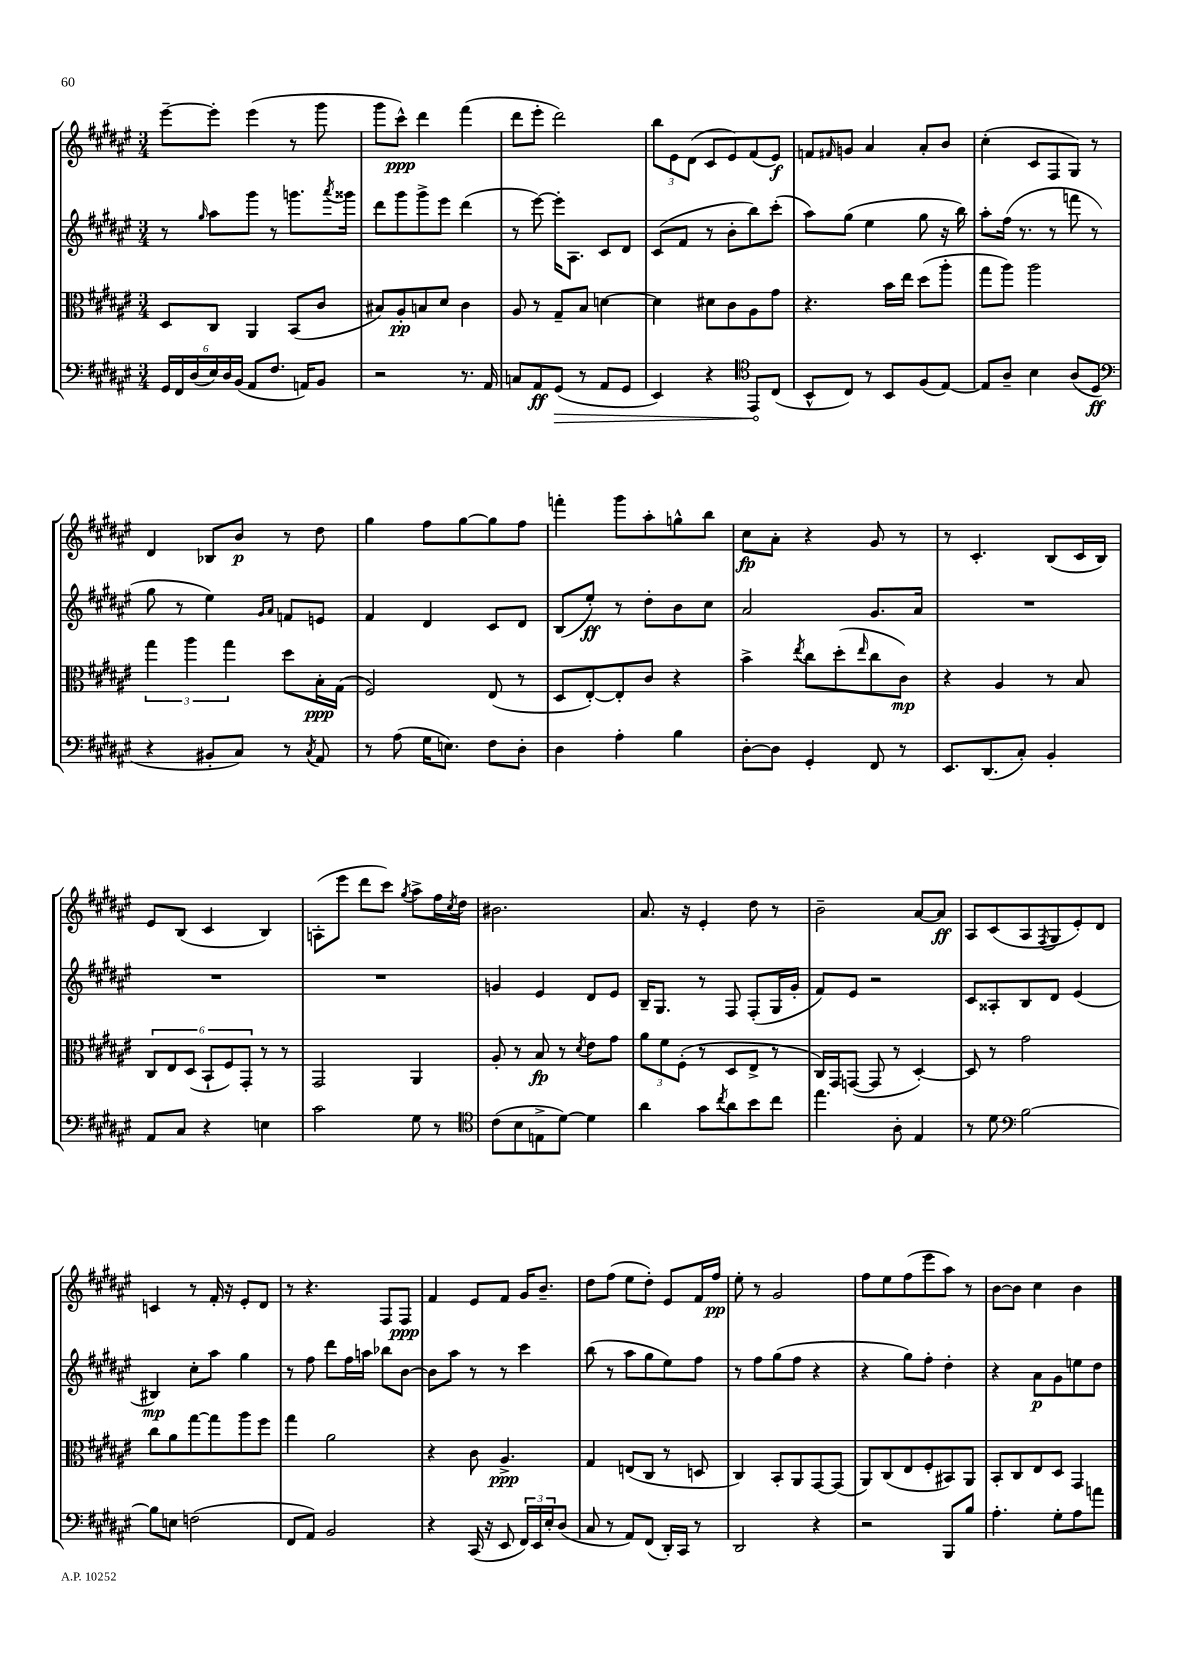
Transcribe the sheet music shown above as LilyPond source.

<<
\new StaffGroup <<
\new Staff = "s0" {
    \clef treble \key fis \major \numericTimeSignature \time 3/4
    eis'''8~-- eis'''8-. eis'''4( r8 gis'''8 |
    gis'''8 cis'''8-^\ppp) dis'''4 fis'''4( |
    dis'''8 eis'''8-. dis'''2) |
    \tuplet 3/2 { b''8 eis'8 dis'8( } cis'8 eis'8) fis'8( eis'8\f) |
    f'8 \grace { fis'16 } g'8 ais'4 ais'8-. b'8 |
    cis''4-.( cis'8 fis8 gis8) r8 |
    dis'4 bes8 b'8\p r8 dis''8 |
    gis''4 fis''8 gis''8~ gis''8 fis''8 |
    f'''4-. gis'''8 ais''8-. g''8-^ b''8 |
    cis''8\fp ais'8-. r4 gis'8 r8 |
    r8 cis'4.-. b8( cis'16 b16) |
    eis'8 b8( cis'4 b4) |
    a8-.( eis'''8 dis'''8 cis'''8) \acciaccatura { gis''8 } ais''8-> fis''16 \acciaccatura { cis''8 } dis''16 |
    bis'2. |
    ais'8. r16 eis'4-. dis''8 r8 |
    b'2-- ais'8~ ais'8\ff |
    ais8 cis'8( ais8 \acciaccatura { fis8 } gis8 eis'8-.) dis'8 |
    c'4 r8 fis'16-. r16 eis'8-. dis'8 |
    r8 r4. fis8 fis8\ppp |
    fis'4 eis'8 fis'8 gis'16 b'8.-- |
    dis''8 fis''8( eis''8 dis''8-.) eis'8 fis'16 fis''16\pp |
    eis''8-. r8 gis'2 |
    fis''8 eis''8 fis''8( eis'''8 ais''8) r8 |
    b'8~ b'8 cis''4 b'4 \bar "|." |
}
\new Staff = "s1" {
    \clef treble \key fis \major \numericTimeSignature \time 3/4
    r8 \grace { gis''16 } ais''8 gis'''8 r8 g'''8. \acciaccatura { ais'''8 } gisis'''16 |
    dis'''8 gis'''8 gis'''8-> eis'''8 dis'''4( |
    r8 eis'''8~) eis'''16-. ais8. cis'8 dis'8 |
    cis'8( fis'8 r8 b'8-. b''8) cis'''8-.( |
    ais''8) gis''8( eis''4 gis''8 r16 b''16) |
    ais''8-. fis''16( r8. r8 f'''8 r8 |
    gis''8 r8 eis''4) \grace { gis'16 ais'16 } f'8 e'8 |
    fis'4 dis'4 cis'8 dis'8 |
    b8( eis''8-.\ff) r8 dis''8-. b'8 cis''8 |
    ais'2 gis'8. ais'16 |
    R2. |
    R2. |
    R2. |
    g'4 eis'4 dis'8 eis'8 |
    b16-- gis8. r8 fis8 fis8-.( gis16 gis'16-. |
    fis'8) eis'8 r2 |
    cis'8 aisis8-. b8 dis'8 eis'4( |
    bis4\mp) cis''8-. ais''8 gis''4 |
    r8 fis''8 dis'''8 fis''16 a''16 bes''8 b'8~ |
    b'8 ais''8 r8 r8 cis'''4 |
    b''8( r8 ais''8 gis''8 eis''8) fis''8 |
    r8 fis''8 gis''8( fis''8 r4 |
    r4 gis''8) fis''8-. dis''4-. |
    r4 ais'8\p gis'8 e''8 dis''8 \bar "|." |
}
\new Staff = "s2" {
    \clef alto \key fis \major \numericTimeSignature \time 3/4
    dis8 cis8 ais,4 b,8( cis'8 |
    bis8) ais8-.\pp b8 dis'8 cis'4 |
    ais8 r8 gis8-- b8 d'4~ |
    d'4 dis'8 cis'8 ais8 gis'8 |
    r4. b'16 eis''16 dis''8( ais''8-. |
    gis''8 ais''8) ais''2 |
    \tuplet 3/2 { gis''4 ais''4 gis''4 } dis''8 b16-.\ppp gis16( |
    fis2) eis8( r8 |
    dis8 eis8~-.) eis8-. cis'8 r4 |
    b'4-> \acciaccatura { eis''8 } cis''8 dis''8-.( \grace { eis''16 } cis''8 cis'8\mp) |
    r4 ais4 r8 b8 |
    \tuplet 6/4 { cis8 eis8 dis8( b,8-! fis8) gis,8-. } r8 r8 |
    gis,2 ais,4 |
    ais8-. r8 b8\fp r8 \acciaccatura { dis'8 } eis'8 gis'8 |
    \tuplet 3/2 { ais'8 fis'8 fis8-.( } r8 dis8 eis8-> r8 |
    cis16) gis,16 g,8~( g,8 r8 dis4~-.) |
    dis8 r8 gis'2 |
    cis''8 ais'8 gis''8~ gis''8 ais''8 fis''8 |
    gis''4 ais'2 |
    r4 cis'8 ais4.->\ppp |
    gis4 e8( cis8 r8 d8 |
    cis4) b,8-. ais,8 gis,8~ gis,8( |
    ais,8) cis8( eis8 fis8-. bis,8) ais,8 |
    b,8-. cis8 eis8 dis8 gis,4 \bar "|." |
}
\new Staff = "s3" {
    \clef bass \key fis \major \numericTimeSignature \time 3/4
    \tuplet 6/4 { gis,16 fis,16 dis16( eis16) dis16 b,16( } ais,8 fis8. a,16) b,8 |
    r2 r8. ais,16 |
    c8 ais,8\ff \once \override Hairpin.circled-tip = ##t gis,8\>( r8 ais,8 gis,8 |
    eis,4) r4 \clef tenor eis,8\! cis8( |
    b,8-^ cis8) r8 b,8 fis8( eis8~) |
    eis8 ais8-- b4 ais8( dis8\ff |
    \clef bass r4 bis,8-. cis8) r8 \acciaccatura { cis8 } ais,8 |
    r8 ais8( gis16 e8.) fis8 dis8-. |
    dis4 ais4-. b4 |
    dis8~-. dis8 gis,4-. fis,8 r8 |
    eis,8. dis,8.( cis8-.) b,4-. |
    ais,8 cis8 r4 e4 |
    cis'2 gis8 r8 |
    \clef tenor cis'8( b8 e8-> dis'8~) dis'4 |
    ais'4 gis'8 \acciaccatura { cis''8 } ais'8 b'8 cis''8 |
    eis''4. ais8-. eis4 |
    r8 dis'8 \clef bass b2~ |
    b8 e8 f2( |
    fis,8 ais,8) b,2 |
    r4 cis,16( r16 eis,8 \tuplet 3/2 { fis,16) eis,16 eis16-. } dis8( |
    cis8 r8 ais,8) fis,8( dis,16-.) cis,16 r8 |
    dis,2 r4 |
    r2 b,,8 b8 |
    ais4.-. gis8-. ais8 a'8 \bar "|." |
}
>>
>>
\layout { \context { \Score \remove "Bar_number_engraver" } }
